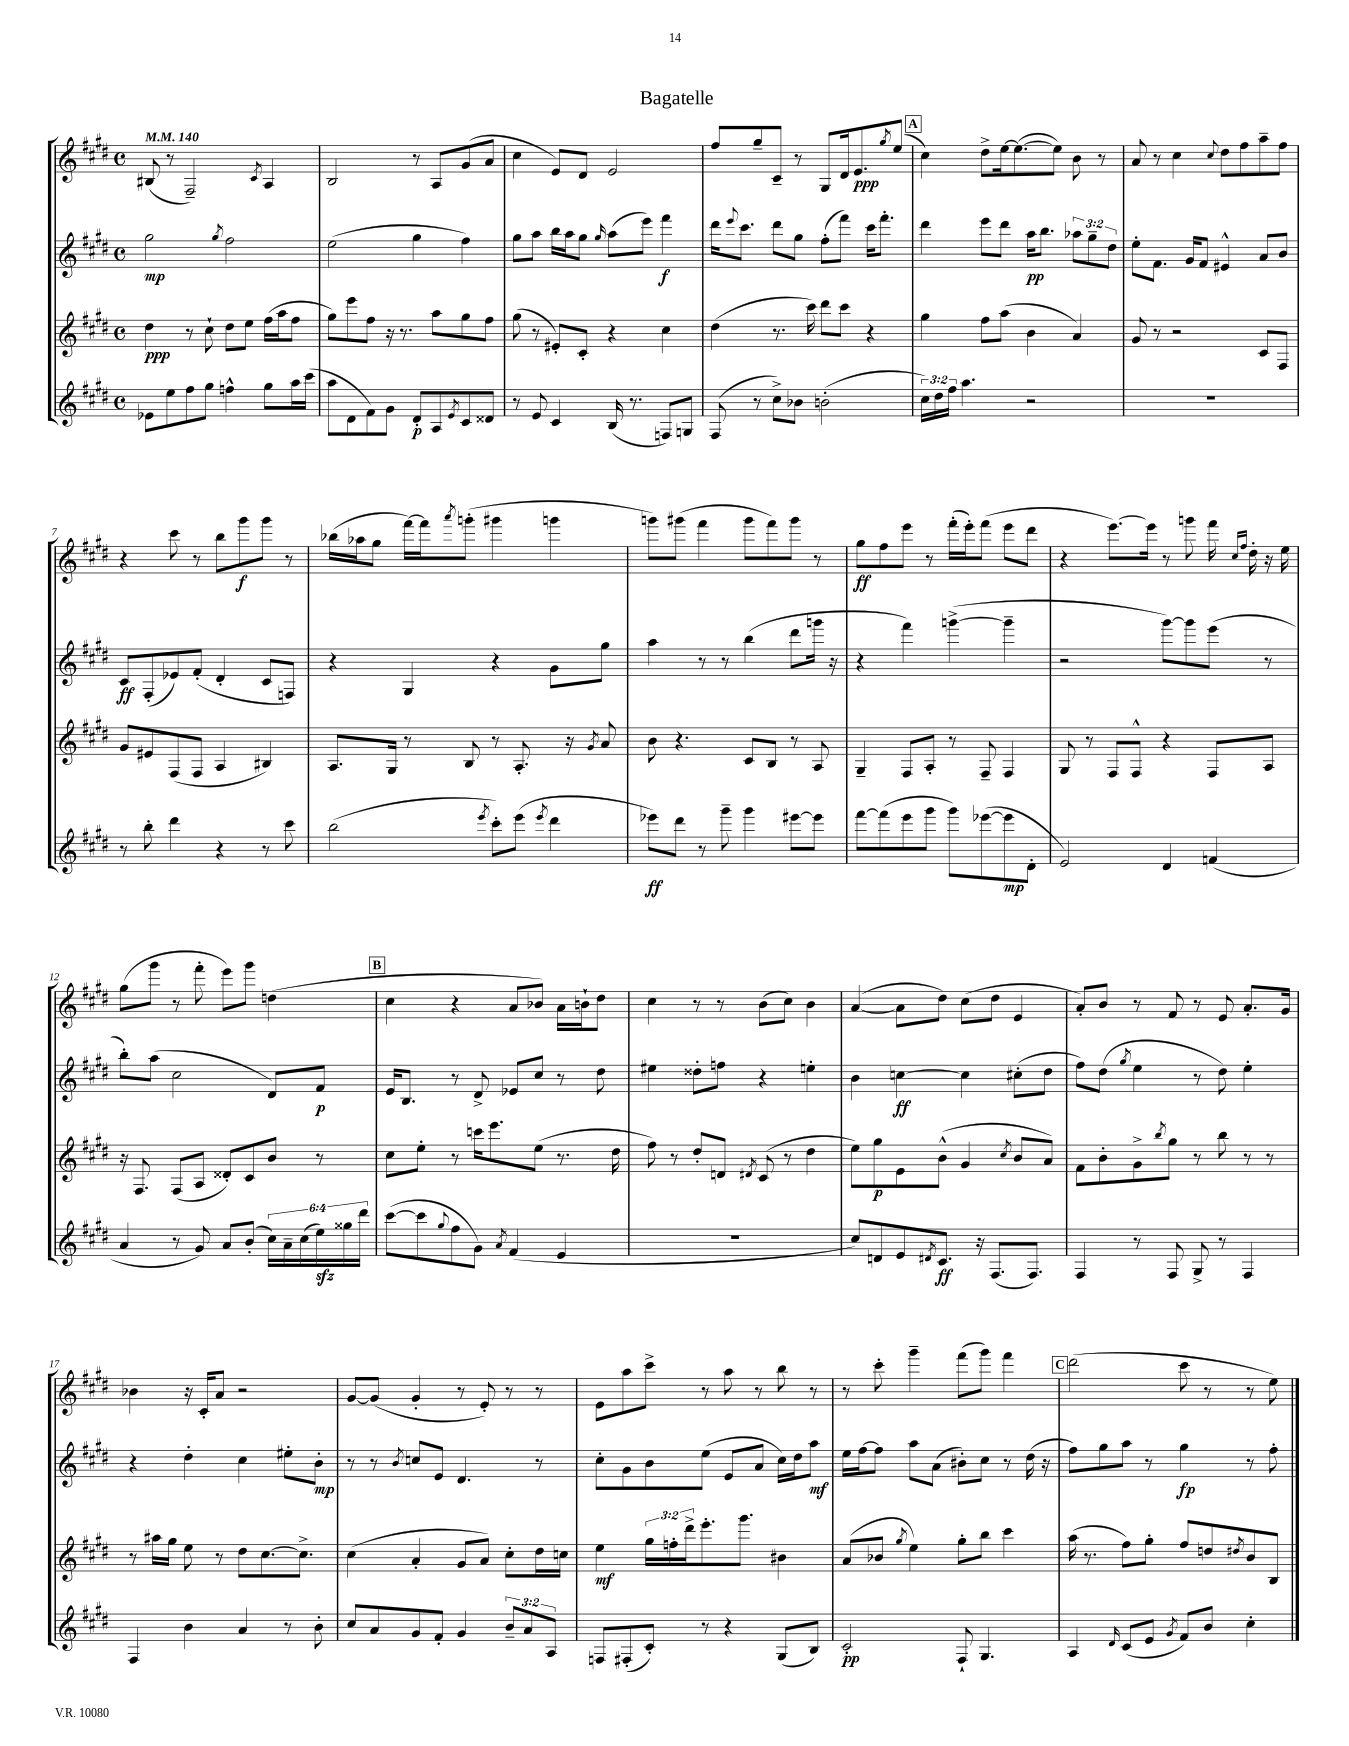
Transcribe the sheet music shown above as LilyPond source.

\header { title = "Bagatelle" }
<<
\new StaffGroup <<
\new Staff = "s0" {
    \clef treble \key e \major \defaultTimeSignature \time 4/4 \tempo 4 = 140
    bis8( r8 fis2--) \acciaccatura { cis'8 } a4 |
    b2 r8 a8 gis'8( a'8 |
    cis''4 e'8) dis'8 e'2 |
    fis''8 gis''8-- cis'8-- r8 gis8 dis'16 e'8.\ppp \acciaccatura { gis''8 } e''8( |
    \mark \markup { \box "A" } cis''4) dis''8-> e''16~ e''8.~( e''8) b'8 r8 |
    a'8 r8 cis''4 \appoggiatura { cis''8 } dis''8 fis''8 a''8-- fis''8 |
    r4 cis'''8 r8 b''8 gis'''8\f gis'''8 r8 |
    bes''16( aes''16 gis''8 fis'''16~) fis'''16 \acciaccatura { a'''8 } g'''8-.( gis'''4 g'''4 |
    g'''8) gis'''8( fis'''4 gis'''8 fis'''8) gis'''8 r8 |
    gis''8\ff fis''8 e'''8 r8 fis'''16-.( e'''16-.) fis'''8( e'''8 dis'''8 |
    r4 e'''8.~) e'''16 r8 g'''8 fis'''16 \grace { cis''16 fis''16 } dis''16-. r16 e''16 |
    gis''8( gis'''8 r8 fis'''8-. e'''8) gis'''8 d''4( |
    \mark \markup { \box "B" } cis''4 r4 a'8 bes'8) a'16 b'16-! dis''8 |
    cis''4 r8 r8 b'8( cis''8) b'4 |
    a'4~( a'8 dis''8) cis''8( dis''8 e'4 |
    a'8-.) b'8 r8 fis'8 r8 e'8 a'8.-. gis'16 |
    bes'4 r16 cis'16-. a'8 r2 |
    gis'8~ gis'8( gis'4-. r8 e'8-.) r8 r8 |
    e'8 a''8 cis'''8-> r8 a''8 r8 b''8 r8 |
    r8 cis'''8-. gis'''4-- fis'''8( gis'''8) fis'''4 |
    \mark \markup { \box "C" } dis'''2( cis'''8 r8 r8 e''8) \bar "|." |
}
\new Staff = "s1" {
    \clef treble \key e \major \defaultTimeSignature \time 4/4 \override Staff.TupletNumber.text = #tuplet-number::calc-fraction-text
    gis''2\mp \acciaccatura { gis''8 } fis''2 |
    e''2( gis''4 fis''4) |
    gis''8 a''8 b''16 a''16 gis''8 \grace { gis''16 } a''8( e'''8) fis'''4\f |
    dis'''16 \appoggiatura { e'''8 } cis'''8. dis'''8 gis''8 fis''8-.( fis'''8) cis'''16 fis'''8.-. |
    \mark \markup { \box "A" } dis'''4 e'''8 dis'''8 a''16\pp b''8. \tuplet 3/2 { aes''8 gis''8-- dis''8 } |
    e''8-. fis'8. gis'16 fis'8 eis'4-^ a'8 b'8 |
    cis'8\ff fis8-.( ees'8) fis'8-.( dis'4-. cis'8 f8) |
    r4 gis4 r4 gis'8 gis''8 |
    a''4 r8 r8 b''4( dis'''8 g'''16 r16 |
    r4 fis'''4) g'''4~->( g'''4-- |
    r2 gis'''8~) gis'''8 e'''8( r8 |
    b''8-.) a''8( cis''2 dis'8) fis'8\p |
    \mark \markup { \box "B" } e'16 b8. r8 dis'8-> ees'8 cis''8 r8 dis''8 |
    eis''4 disis''8-. f''8 r4 e''4-. |
    b'4 c''4~\ff c''4 cis''8-.( dis''8 |
    fis''8) dis''8( \acciaccatura { gis''8 } e''4 r8 dis''8) e''4-. |
    r4 dis''4-. cis''4 eis''8-. b'8-.\mp |
    r8 r8 \acciaccatura { b'8 } c''8 e'8 dis'4. r8 |
    cis''8-. gis'8 b'8 e''8( e'8 a'8 cis''16) dis''16 a''8\mf |
    e''16 fis''16~ fis''8 a''8 a'8( bis'8-.) cis''8 r8 dis''16( r16 |
    \mark \markup { \box "C" } fis''8) gis''8 a''8 r8 gis''4\fp r8 fis''8-. \bar "|." |
}
\new Staff = "s2" {
    \clef treble \key e \major \defaultTimeSignature \time 4/4 \override Staff.TupletNumber.text = #tuplet-number::calc-fraction-text
    dis''4\ppp r8 cis''8-! dis''8 e''8 fis''16( a''16 fis''8 |
    gis''8) e'''8 fis''8 r16 r8. a''8 gis''8 fis''8 |
    gis''8( r8 eis'8-.) cis'8-. r4 cis''4 |
    dis''4( r8. cis'''16) dis'''8 cis'''8 r4 |
    \mark \markup { \box "A" } gis''4 fis''8 a''8( b'4 a'4) |
    gis'8 r8 r2 cis'8 fis8 |
    gis'8 eis'8 fis8( fis8 a4 bis4) |
    a8. gis16 r8 b8 r8 a8.-. r16 \acciaccatura { gis'8 } a'8 |
    b'8 r4. cis'8 b8 r8 a8 |
    gis4-- fis8 a8-. r8 fis8-- fis4 |
    gis8 r8 fis8 fis8-^ r4 fis8 a8 |
    r16 fis8. fis8( a8 disis'8-.) cis'8 b'8 r8 |
    \mark \markup { \box "B" } cis''8 e''8-. r8 c'''16 e'''8. e''8( r8. dis''16 |
    fis''8) r8 dis''8-. d'8 \acciaccatura { dis'8 } cis'8( r8 dis''4 |
    e''8) gis''8\p e'8 b'8-^( gis'4 \acciaccatura { cis''8 } b'8 a'8) |
    fis'8 b'8-. gis'8-> \acciaccatura { b''8 } gis''8 r8 b''8 r8 r8 |
    r8 ais''16 gis''16 e''8 r8 dis''8 cis''8.~ cis''8.-> |
    cis''4( a'4-. gis'8 a'8) cis''8-. dis''16 c''16 |
    e''4\mf \tuplet 3/2 { gis''16 f''16-. dis'''16-> } e'''8.-. gis'''8. bis'4 |
    a'8( bes'8 \acciaccatura { gis''8 } e''4) gis''8-. b''8 cis'''4 |
    \mark \markup { \box "C" } a''16( r8. fis''8) gis''8-. fis''8 d''8 \acciaccatura { dis''8 } b'8 b8 \bar "|." |
}
\new Staff = "s3" {
    \clef treble \key e \major \defaultTimeSignature \time 4/4 \override Staff.TupletNumber.text = #tuplet-number::calc-fraction-text
    ees'8 e''8 fis''8 gis''8 f''4-^ gis''8 a''16 cis'''16( |
    a''8 dis'8 fis'8) gis'8 dis'8-.\p a8 \acciaccatura { e'8 } cis'8 disis'8 |
    r8 e'8 cis'4 b16( r8. f8) g8 |
    fis8( r8 cis''8->) bes'8 b'2-.( |
    \mark \markup { \box "A" } \tuplet 3/2 { cis''16) dis''16 fis''16 } a''4. r2 |
    R1 |
    r8 b''8-. dis'''4 r4 r8 cis'''8 |
    b''2( \acciaccatura { e'''8 } cis'''8-.) e'''8( \acciaccatura { e'''8 } dis'''4 |
    ees'''8\ff) dis'''8 r8 gis'''8-- gis'''4 eis'''8~ eis'''8 |
    fis'''8~ fis'''8( e'''8 gis'''8 gis'''8) ees'''8~( ees'''8\mp dis'8-. |
    e'2) dis'4 f'4( |
    a'4 r8 gis'8) a'8 b'8-.( \tuplet 6/4 { cis''16) a'16-- cis''16( e''16\sfz) gisis''16 dis'''16 } |
    \mark \markup { \box "B" } cis'''8~( cis'''8 \appoggiatura { gis''8 } fis''8 gis'8) \acciaccatura { a'8 } fis'4( e'4 |
    R1 |
    cis''8) d'8 e'8 \acciaccatura { dis'8 } cis'8.\ff r16 fis8.( fis8.) |
    fis4 r8 fis8 gis8-> r8 fis4 |
    fis4 b'4 a'4 r8 b'8-. |
    cis''8 a'8 gis'8 fis'8-. gis'4 \tuplet 3/2 { b'8-- a'8 a8 } |
    f8 fis8-.( cis'8-.) r8 r4 gis8( b8) |
    cis'2-.\pp fis8-! gis4. |
    \mark \markup { \box "C" } a4 \grace { dis'16 } cis'8( e'8 \acciaccatura { gis'8 } fis'8) b'8 cis''4-. \bar "|." |
}
>>
>>
